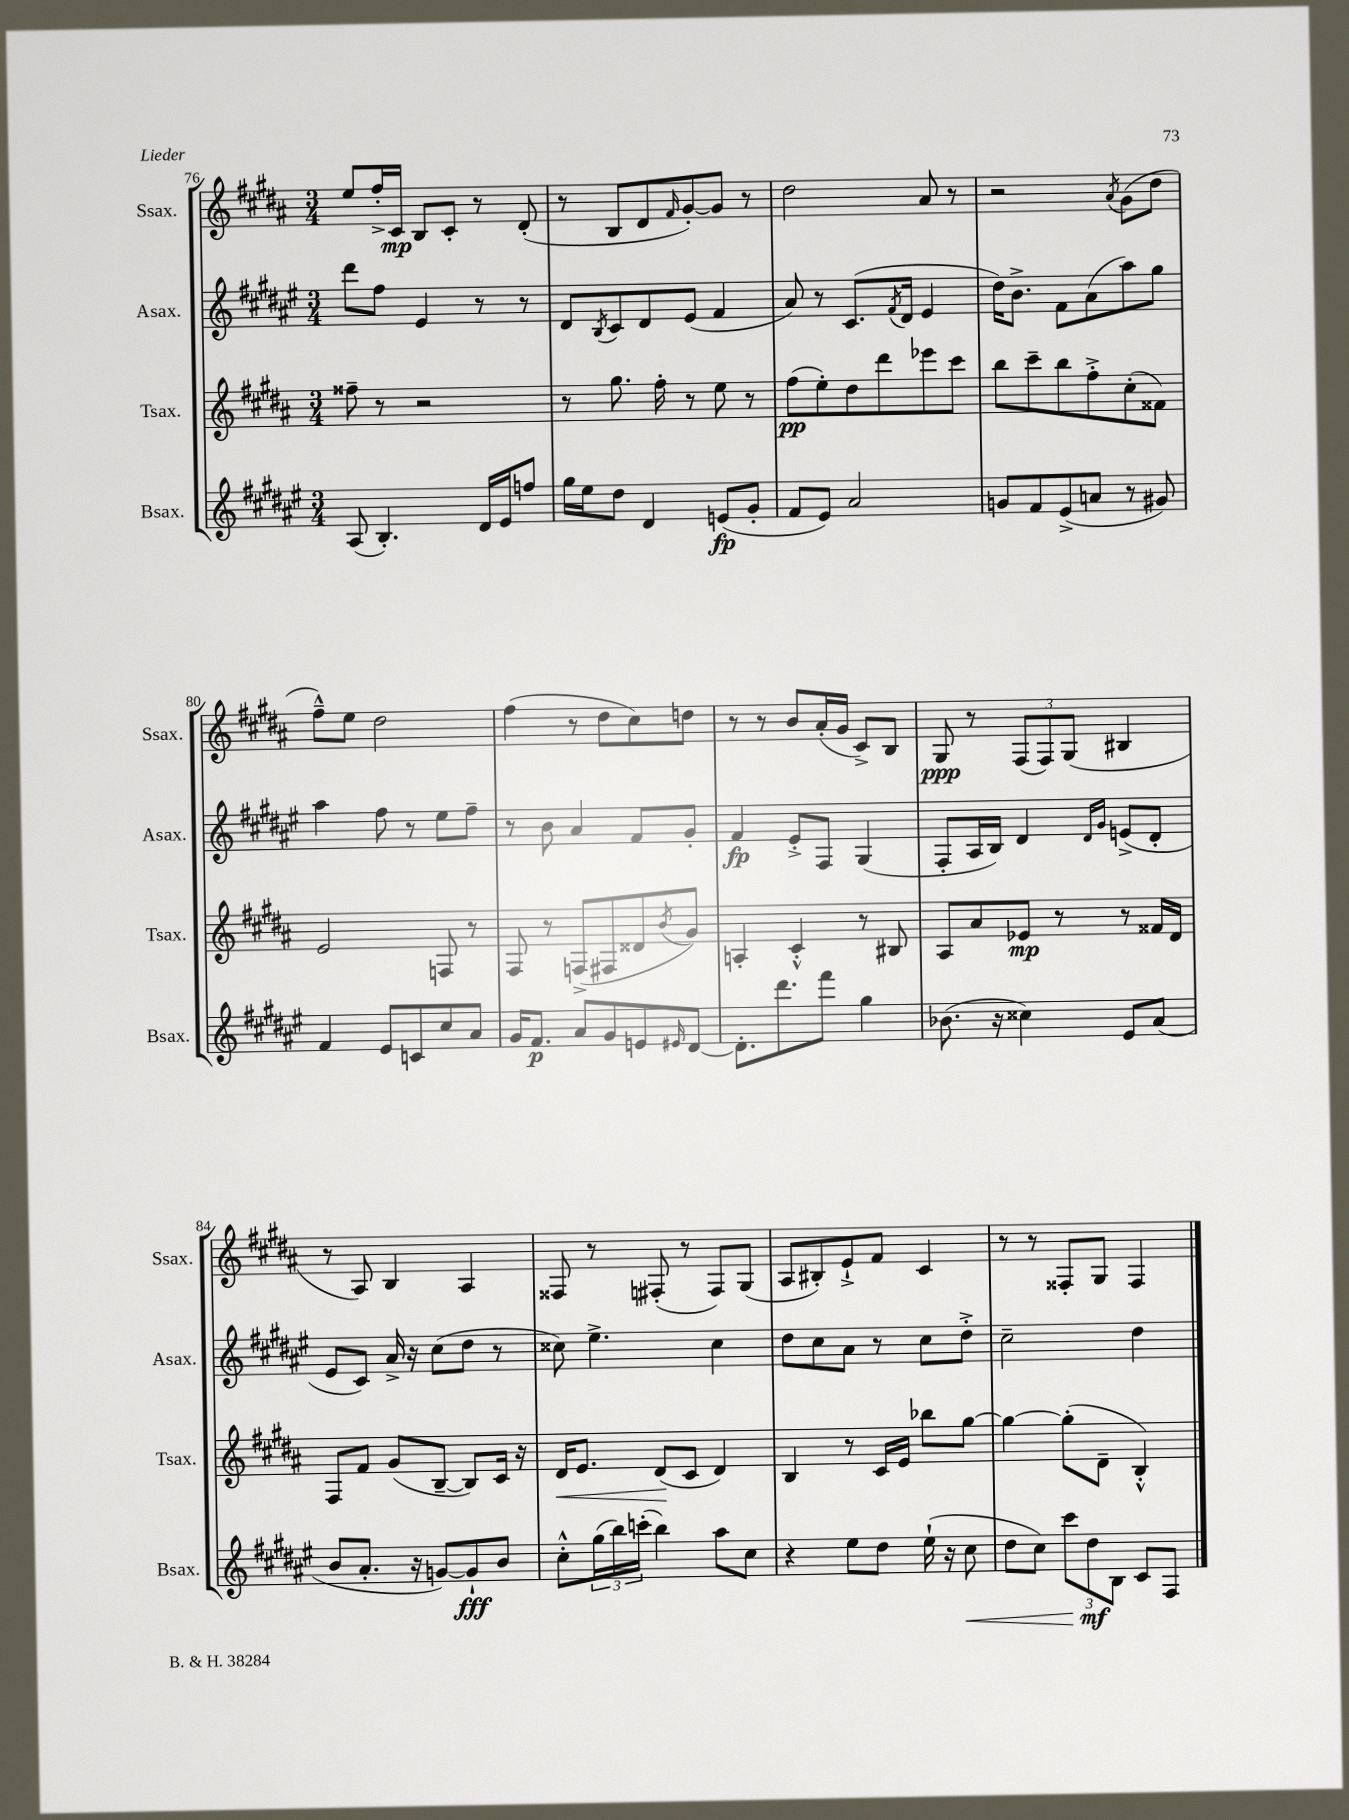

**kern	**kern	**kern	**kern
*staff4	*staff3	*staff2	*staff1
*clefG2	*clefG2	*clefG2	*clefG2
*k[f#c#g#d#a#e#]	*k[f#c#g#d#a#]	*k[f#c#g#d#a#e#]	*k[f#c#g#d#a#]
*M3/4	*M3/4	*M3/4	*M3/4
(8A#	8ff##~	8ddd#	8ee
4.B')	8r	8ff#	16ff#'^
.	.	.	16c#
.	2r	4e#	8B
.	.	.	8c#'
16d#	.	8r	8r
16e#	.	.	.
8ff	.	8r	(8d#'
=	=	=	=
16gg#	8r	8d#	8r
16ee#	.	.	.
.	.	8qB	.
8dd#	8.gg#	8c#	8B
4d#	.	8d#	8d#
.	16ff#'	.	.
.	.	.	16qqf#
.	8r	(8e#	[8g#')
(8e	8ee	4f#	8g#]
8g#'	8r	.	8r
=	=	=	=
8f#	(8ff#	8a#)	2dd#
8e#)	8ee')	8r	.
2a#	8dd#	(8.c#	.
.	8ddd#	.	.
.	.	8qf#	.
.	.	16d#	.
.	8eee-	4e#	8a#
.	8ccc#	.	8r
=	=	=	=
8g	8bb	16dd#)	2r
.	.	8.b^	.
8f#	8ccc#~	.	.
(8e#^	8bb	8f#	.
8a	8ff#'^	(8a#	.
.	.	.	8qa#
8r	(8cc#'	8aa#)	(8g#
8g#)	8f##)	8gg#	8dd#
=	=	=	=
4f#	2e	4aa#	8ff#~^^)
.	.	.	8ee
8e#	.	8ff#	2dd#
8c	.	8r	.
8cc#	8F	8ee#	.
8a#	8r	8ff#~	.
=	=	=	=
16g#	8F#	8r	(4ff#
8.f#	.	.	.
.	8r	8b	.
8a#	(8F^	4a#	8r
8g#	8F#	.	8dd#
8e	8d##	8f#	8cc#)
16qqe#	8qb	.	.
[8d#	8g#)	8g#'	8dd
=	=	=	=
8.d#']	4A'	4f#	8r
.	.	.	8r
8.ddd#	.	.	.
.	4c#'^^	8e#'^	8b
8fff#	.	8F#	(16a#'
.	.	.	16g#
4gg#	8r	(4G#	8c#^)
.	8B#	.	8B
=	=	=	=
(8.b-	8A#	8F#'	8G#
.	8a#	16A#	8r
16r	.	16B)	.
4cc##)	8e-	4d#	(12F#
.	.	.	12F#)
.	8r	.	.
.	.	.	(12G#
.	.	16qqd#	.
.	.	16qqg#	.
8e#	8r	(8e^	4B#
(8a#	16f##	8d#'	.
.	16d#	.	.
=	=	=	=
8b	8F#	8e#	8r
8.a#'	8f#	8c#)	8A#)
.	(8g#	16a#^	4B
16r	.	16r	.
[8g)	[8B~	(8cc#	.
8g`]	8B])	8dd#	4A#
8b	16c#	8r	.
.	16r	.	.
=	=	=	=
8cc#'^^	16d#	8cc##)	8F##
.	8.e	.	.
(24gg#	.	4.ee#^	8r
24bb)	.	.	.
(24ccc'	.	.	.
4bb)	(8d#	.	(8F#'
.	8c#	.	8r
8aa#	4d#)	4cc##	8F#)
8cc#	.	.	(8G#
=	=	=	=
4r	4B	8dd#	8A#
.	.	8cc#	8B#')
8ee#	8r	8a#	8e`^
8dd#	16c#	8r	8f#
.	16e	.	.
(16ee#`	8bb-	8cc#	4c#
16r	.	.	.
8cc#	[8gg#	8dd#'^	.
=	=	=	=
8dd#	4gg#_	2cc#~	8r
8cc#)	.	.	8r
12ccc#	(8gg#']	.	8F##'
12dd#	.	.	.
.	8d#~	.	8G#
12B	.	.	.
8c#	4B'^^)	4dd#	4F##
8F#	.	.	.
==	==	==	==
*-	*-	*-	*-
